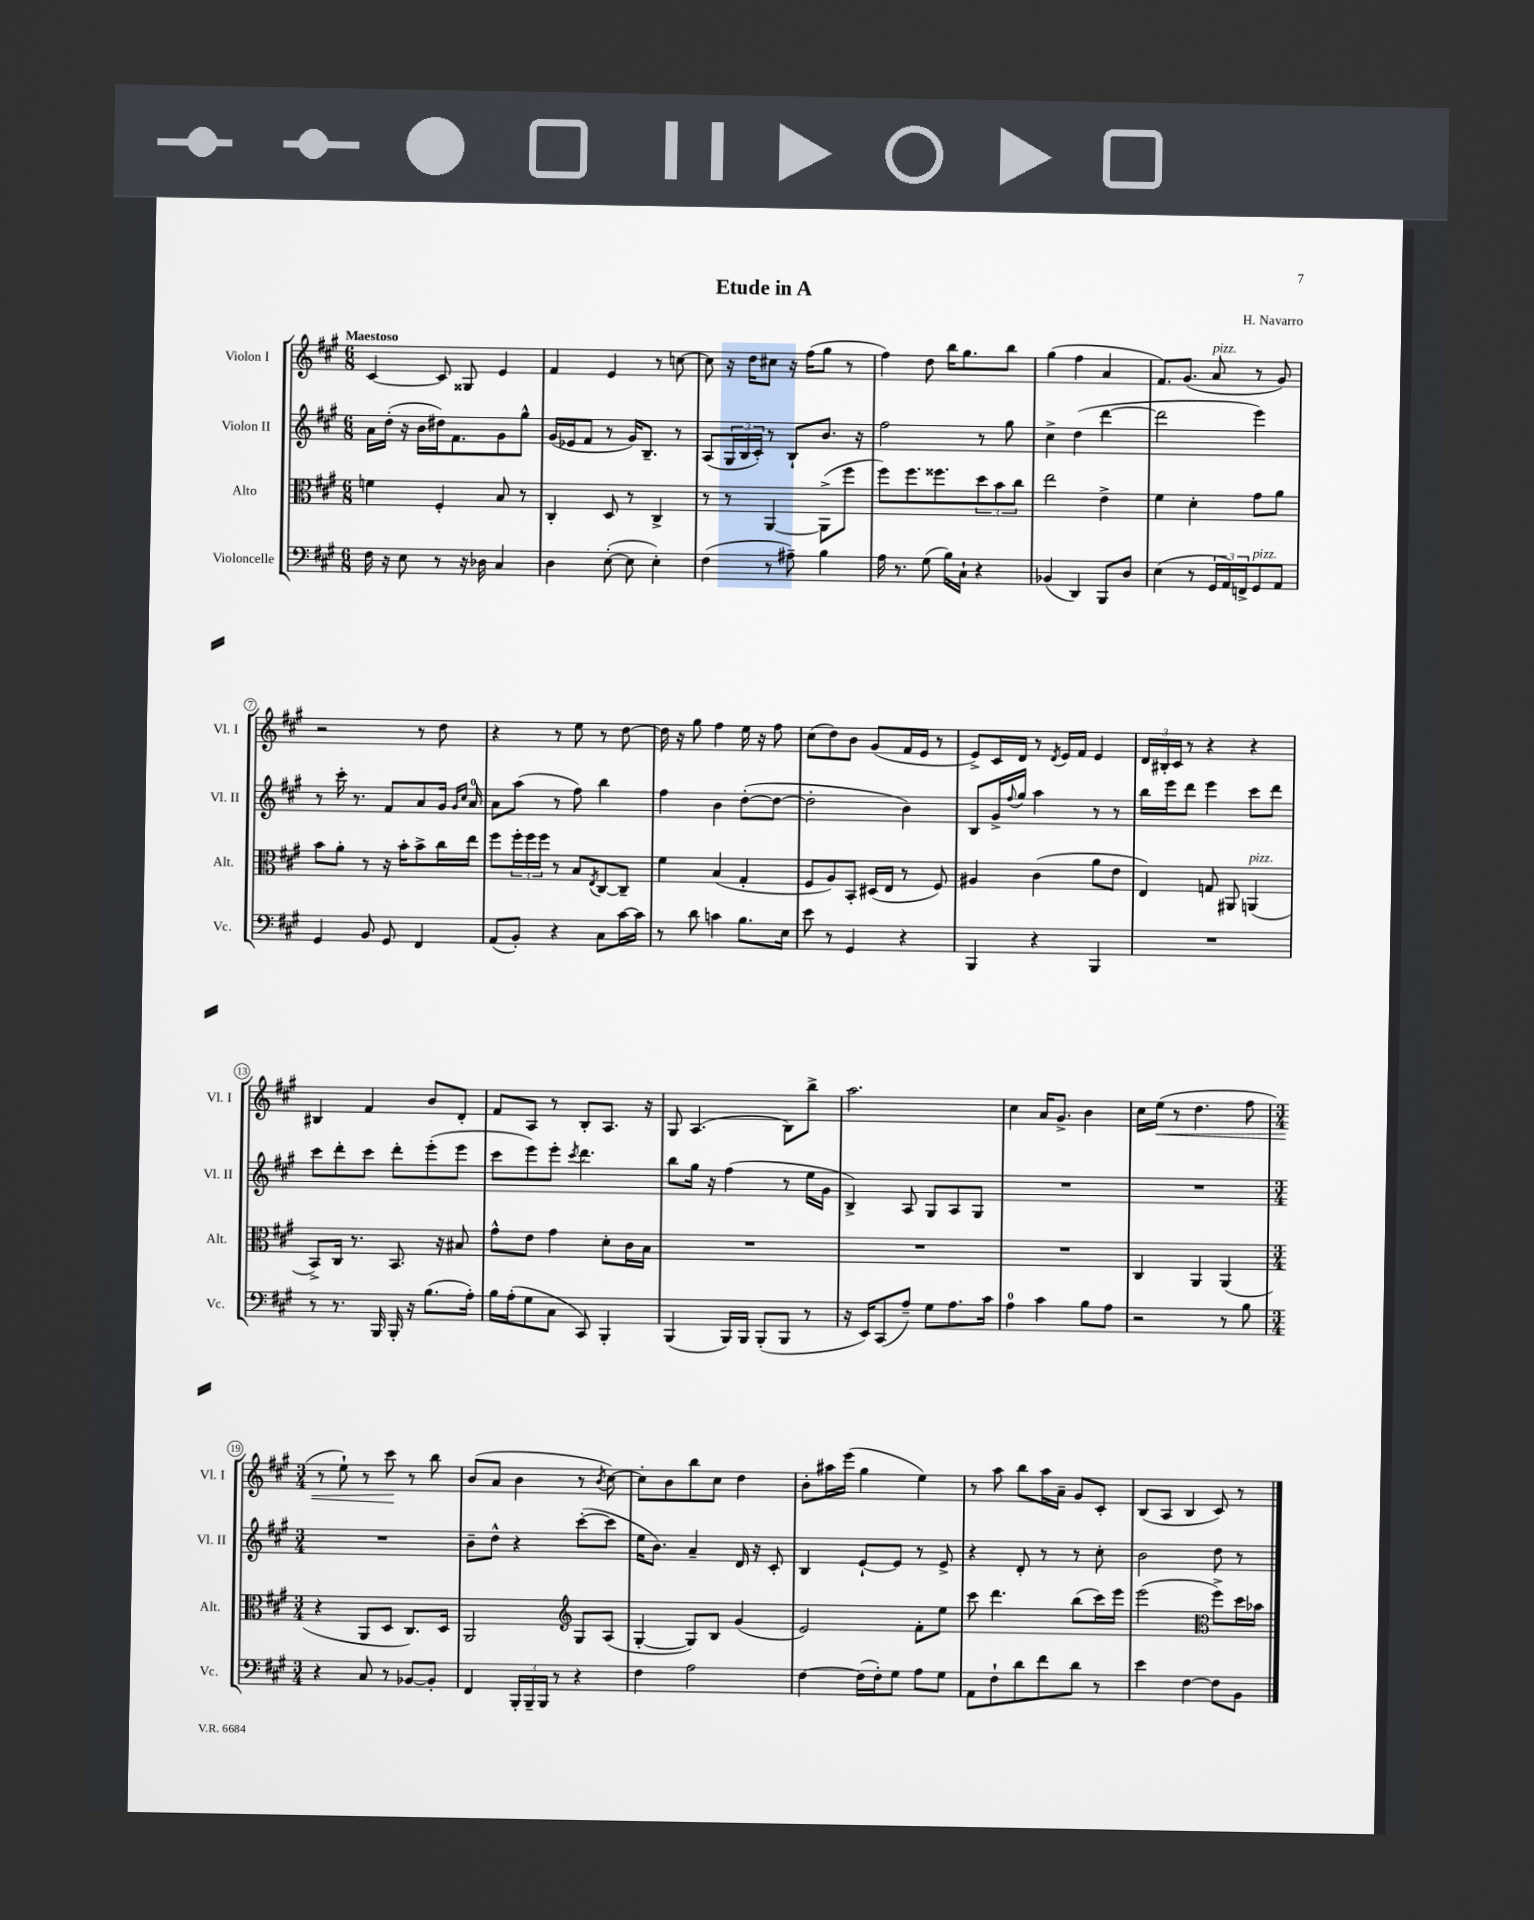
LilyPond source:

\header { title = "Etude in A" composer = "H. Navarro" }
<<
\new StaffGroup <<
\new Staff = "s0" \with { instrumentName = "Violon I" shortInstrumentName = "Vl. I" } {
    \clef treble \key a \major \numericTimeSignature \time 6/8 \tempo "Maestoso"
    cis'4~ cis'8 gisis8 e'4 |
    fis'4 e'4 r8 c''8~ |
    c''8 r16 d''16 cis''8 r16 fis''16( gis''8 r8 |
    fis''4) d''8 b''16 gis''8. b''8 |
    gis''4( fis''4 a'4 |
    fis'8.) gis'8.( a'8^\markup { \italic "pizz." } r8 gis'8) |
    r2 r8 d''8 |
    r4 r8 e''8 r8 d''8~ |
    d''16 r16 gis''8 fis''4 e''16 r16 fis''8 |
    cis''8( d''8) b'8 gis'8( fis'16 e'16 r8 |
    e'8->) cis'16 d'16 r8 \acciaccatura { d'8 } e'16 fis'16 e'4 |
    \tuplet 3/2 { d'16 bis16-. cis'16 } r8 r4 r4 |
    bis4 fis'4 b'8 d'8-. |
    fis'8 a8 r8 b8-. a8. r16 |
    gis8 a4.( b8) b''8-> |
    a''2. |
    cis''4 a'16 gis'8.-> b'4 |
    cis''16 e''16\<( r8 d''4. fis''8 |
    \numericTimeSignature \time 3/4 r8 e''8-!) r8 cis'''8\! r8 b''8 |
    b'8( a'8 b'4 r8 \acciaccatura { b'8 } cis''8~) |
    cis''8-. b'8 b''8 cis''8 d''4 |
    b'8-. ais''16 e'''16( gis''4 e''4) |
    r8 a''8 b''8 a''16 a'16-- gis'8 cis'8-. |
    b8( a8 b4 cis'8) r8 \bar "|." |
}
\new Staff = "s1" \with { instrumentName = "Violon II" shortInstrumentName = "Vl. II" } {
    \clef treble \key a \major \numericTimeSignature \time 6/8
    a'16 d''16-.( r16 b'16 dis''16) fis'8. gis'8 gis''8-^ |
    gis'16( ees'16 fis'8 r8 gis'16) b8.-- r8 |
    a8( \tuplet 3/2 { gis16 b16 cis'16-.) } r8 b8-! b'8. r16 |
    fis''2 r8 gis''8 |
    cis''4-> d''4( d'''4~ |
    d'''2 e'''4) |
    r8 cis'''16-. r8. fis'8 a'8 gis'16 \grace { gis'16 cis''16 } a'16-0 |
    a'8 a''8( r8 fis''8) b''4 |
    fis''4 b'4 d''8~-.( d''8~ |
    d''2-. b'4) |
    b8 gis'16-> \appoggiatura { fis''8 } gis''16 a''4 r8 r8 |
    b''16 e'''16 d'''8 e'''4 cis'''8 d'''8 |
    cis'''8 d'''8-. cis'''8 d'''8-. e'''8-.( e'''8 |
    cis'''8 e'''8) e'''8-. \acciaccatura { cis'''8 } d'''4. |
    b''8 gis''16 r16 fis''4( r8 e''16 gis'16 |
    b4->) a8 gis8 a8 gis8 |
    R2. |
    R2. |
    \numericTimeSignature \time 3/4 R2. |
    b'8-- d''8-^ r4 cis'''8~-.( cis'''8 |
    e''16 b'8.) a'4-- d'16 r16 cis'8-. |
    b4 e'8~-! e'8 r8 e'8-> |
    r4 d'8-. r8 r8 cis''8-. |
    b'2 d''8 r8 \bar "|." |
}
\new Staff = "s2" \with { instrumentName = "Alto" shortInstrumentName = "Alt." } {
    \clef alto \key a \major \numericTimeSignature \time 6/8
    f'4 fis4-. b8 r8 |
    cis4-. d8 r8 cis4-> |
    r8 r8 a,4~ a,8->( fis''8 |
    fis''8) fis''8. fisis''8. \tuplet 3/2 { d''8 b'8 cis''8 } |
    e''2 e'4-> |
    fis'4 d'4-. gis'8 a'8 |
    b'8 a'8-. r8 r16 b'16-. b'8-> cis''16 e''16 |
    fis''8 \tuplet 3/2 { fis''16-. fis''16 fis''16 } r8 b8 \acciaccatura { e8 } cis8~ cis8-- |
    fis'4 b4( gis4-. |
    fis8 a8) b,8-. dis16( e16 r8 fis8) |
    ais4 cis'4( a'8 e'8 |
    e4) g8 ais,8 a,4^\markup { \italic "pizz." }( |
    b,8->) cis16 r8. b,8. r16 bis8 |
    gis'8-^ e'8 gis'4 d'8-. cis'16 b16 |
    R2. |
    R2. |
    R2. |
    cis4 a,4 a,4( |
    \numericTimeSignature \time 3/4 r4 a,8 d8 cis8.) d16 |
    a,2 \clef treble gis8 a8( |
    gis4~-. gis8) b8 gis'4( |
    e'2) fis'8-. e''8 |
    cis'''8 d'''4. b''8( cis'''16) e'''16 |
    e'''2( \clef alto fis''8->) d''16 bes'16 \bar "|." |
}
\new Staff = "s3" \with { instrumentName = "Violoncelle" shortInstrumentName = "Vc." } {
    \clef bass \key a \major \numericTimeSignature \time 6/8
    fis16 r16 e8 r8 r16 des16 cis4 |
    d4 e8~-.( e8 e4-.) |
    fis4( r8 ais8--) b4 |
    a16 r8. gis8( b16) cis16-! r4 |
    bes,4( d,4) b,,8 d8 |
    e4( r8 \tuplet 3/2 { gis,16 a,16) f,16-> } gis,8^\markup { \italic "pizz." } a,8 |
    gis,4 b,8 gis,8 fis,4 |
    a,8( b,8-.) r4 cis8 cis'16~ cis'16 |
    r8 d'8 c'4 b8. e16 |
    e'8 r8 gis,4 r4 |
    b,,4 r4 b,,4 |
    R2. |
    r8 r8. b,,16 b,,16-. r16 b8.( a16-.) |
    b16 a16-.( gis8 cis8 cis,8) b,,4-. |
    b,,4( b,,16) b,,16 b,,8-.( b,,8 r8 |
    r16 e,16) cis,8( a8--) gis8 a8. cis'16 |
    a4-0 cis'4 b8 a8 |
    r2 r8 b8 |
    \numericTimeSignature \time 3/4 r4 cis8 r8 bes,8~ bes,8-. |
    fis,4 \tuplet 3/2 { b,,16-. b,,16-- b,,16 } r8 r4 |
    fis4 a2 |
    fis4~ fis16( fis16-.) gis8 a8 gis8 |
    a,8 fis8-! d'8 fis'8 d'8 r8 |
    e'4 fis4~ fis8 b,8 \bar "|." |
}
>>
>>
\layout { \context { \Score \override BarNumber.stencil = #(make-stencil-circler 0.1 0.3 ly:text-interface::print) } }
